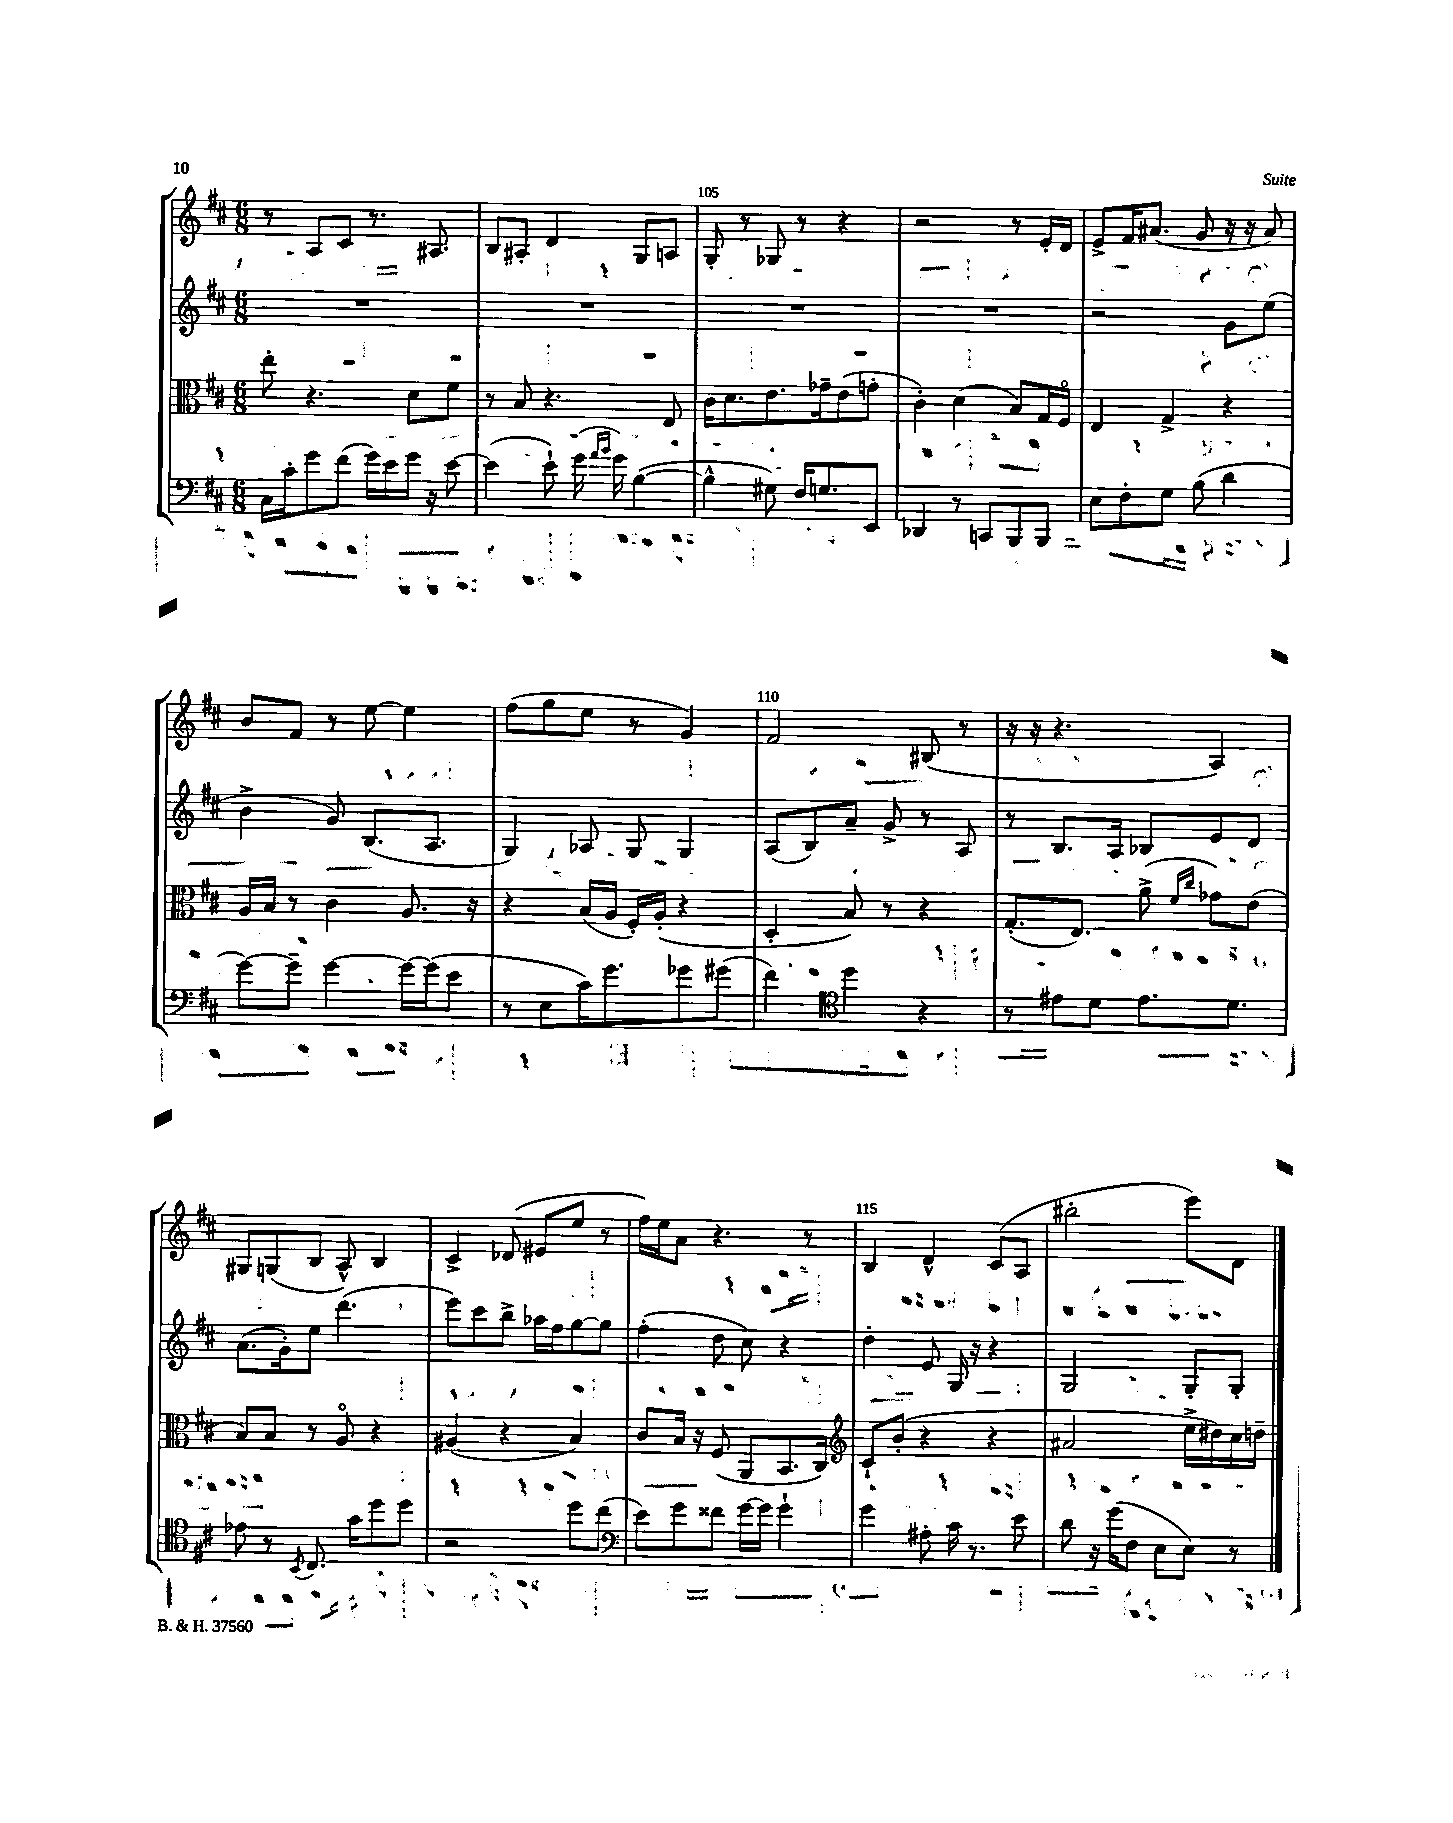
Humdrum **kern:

**kern	**kern	**kern	**kern
*staff4	*staff3	*staff2	*staff1
*clefF4	*clefC3	*clefG2	*clefG2
*k[f#c#]	*k[f#c#]	*k[f#c#]	*k[f#c#]
*M6/8	*M6/8	*M6/8	*M6/8
16C#\LL	8ee'\	2.r	8r
16c#'\J	.	.	.
8g\	4.r	.	8A/L
(8f#\J	.	.	8c#/J
16g\LL)	.	.	8.r
16e\	.	.	.
16g\JJ	8d\L	.	.
16r	.	.	8.A#/
[8e\	8f#\J	.	.
=	=	=	=
(4e\]	8r	2.r	8B/L
.	8B/	.	8A#'/J
8e`\)	4.r	.	4d/
(16g\	.	.	.
16qqa/LL	.	.	.
16qqb/JJ	.	.	.
16g\)	.	.	.
([4B\	.	.	8G/L
.	8E/	.	8A/J
=	=	=	=
4B^^\]	16c#\LK	2.r	8G'/
.	8.d\	.	.
.	.	.	8r
8G#\)	8.e\	.	8G-/
16F#/LK	.	.	8r
8.G/	16g-~\k	.	.
.	(8e\	.	4r
8EE/J	8g'\J	.	.
=	=	=	=
4DD-/	4c#'\)	2.r	2r
8r	(4d\	.	.
8CC/L	.	.	.
8BBB/	8B/L)	.	8r
8BBB/J	16G/L	.	16e'/LL
.	16F#o/JJ	.	16d/JJ
=	=	=	=
8E\L	4E/	2r	8e^/L
8F#'\	.	.	16f#/K
.	.	.	(8.a#/J
8G\J	4G^/	.	.
(8B\	.	.	8g/
4d\	4r	8g\L	16r
.	.	.	16r
.	.	(8ee\J	8a#/)
=	=	=	=
[8g\L)	16A/LL	4b^\	8b/L
.	16B/JJ	.	.
8g~\]J	8r	.	8f#/J
[4g\	4c#\	8g/)	8r
.	.	(8.B/L	[8ee\
16g\_LL	8.A/	.	4ee\]
(16g\]J	.	8.A/J	.
8e\J	.	.	.
.	16r	.	.
=	=	=	=
8r	4r	4G/)	(8ff#\L
8E\L	.	.	8gg\
16c#\K)	(16B/LL	8A-/	8ee\J
8.g\	16A/JJ	.	.
.	16F#'/LL)	8G/	8r
.	(16A'/JJ	.	.
8g-\	4r	4G/	4g/)
(8g#\J	.	.	.
=	=	=	=
4f#\)	4D'/	(8A/L	2f#/
.	.	8B/)	.
*clefC4	*	*	*
4dd\	8B/)	8a~/J	.
.	8r	8g^/	.
4r	4r	8r	(8B#/
.	.	8A/	8r
=	=	=	=
8r	(8.G'/L	8r	16r
.	.	.	16r
8e#\L	.	8.B/L	4.r
.	8.E/J)	.	.
8d\J	.	.	.
.	.	16A/Jk	.
8.e#\L	(8a^\	8B-/L	.
.	16qqf#/LL	.	.
.	16qqcc#/JJ	.	.
.	8g-\L)	8e/	4A/)
8.d\J	.	.	.
.	(8e\J	8d/J	.
=	=	=	=
8e-\	8B/L)	(8.a\L	8G#/L
8r	8B/J	.	(8G/
.	.	16g'\k)	.
8qBB/	.	.	.
8.C#/	8r	8ee\J	8B/J
.	8Ao/	(4.ddd\	8A^^/)
16g\LK	.	.	.
8dd\	4r	.	4B/
8dd\J	.	.	.
=	=	=	=
2r	(4A#/	8eee\L)	4c#^/
.	.	8ccc#\	.
.	4r	8bb^\J	(8d-/
.	.	16aa-\LL	8e#/L
.	.	16ff#\J	.
8dd\L	4B/)	[8gg\	8ee/J
(8cc#\J	.	8gg\]J	8r
=	=	=	=
*clefF4	*	*	*
8e\L)	8c#/L	(4ff#'\	16ff#\LL)
.	.	.	16ee\J
8g\	16B/Jk	.	8a\J
.	16r	.	.
8f##\J	(8F#/	8dd\	4.r
[16g\LL	8AA/L	8cc#\)	.
16g\]JJ	.	.	.
4g`\	8.BB/	4r	.
.	.	.	8r
.	16C#/Jk)	.	.
=	=	=	=
*	*clefG2	*	*
4g\	8c#`/L	4dd'\	4B/
.	(8b'/J	.	.
8A#'\	4r	8e/	4d^^/
16c#\	.	16G/	.
8.r	.	16r	.
.	4r	4r	(8c#/L
8e\	.	.	8A/J
=	=	=	=
8d\	2a#/	2G/	2bb#'\
16r	.	.	.
(16g\LK	.	.	.
8F#\J	.	.	.
8E\L	.	.	.
8E\J)	16ee^\LL	8G'/L	8eee\L)
.	16dd#\)	.	.
8r	16cc#\	8G'/J	8d\J
.	16dd~\JJ	.	.
==	==	==	==
*-	*-	*-	*-
